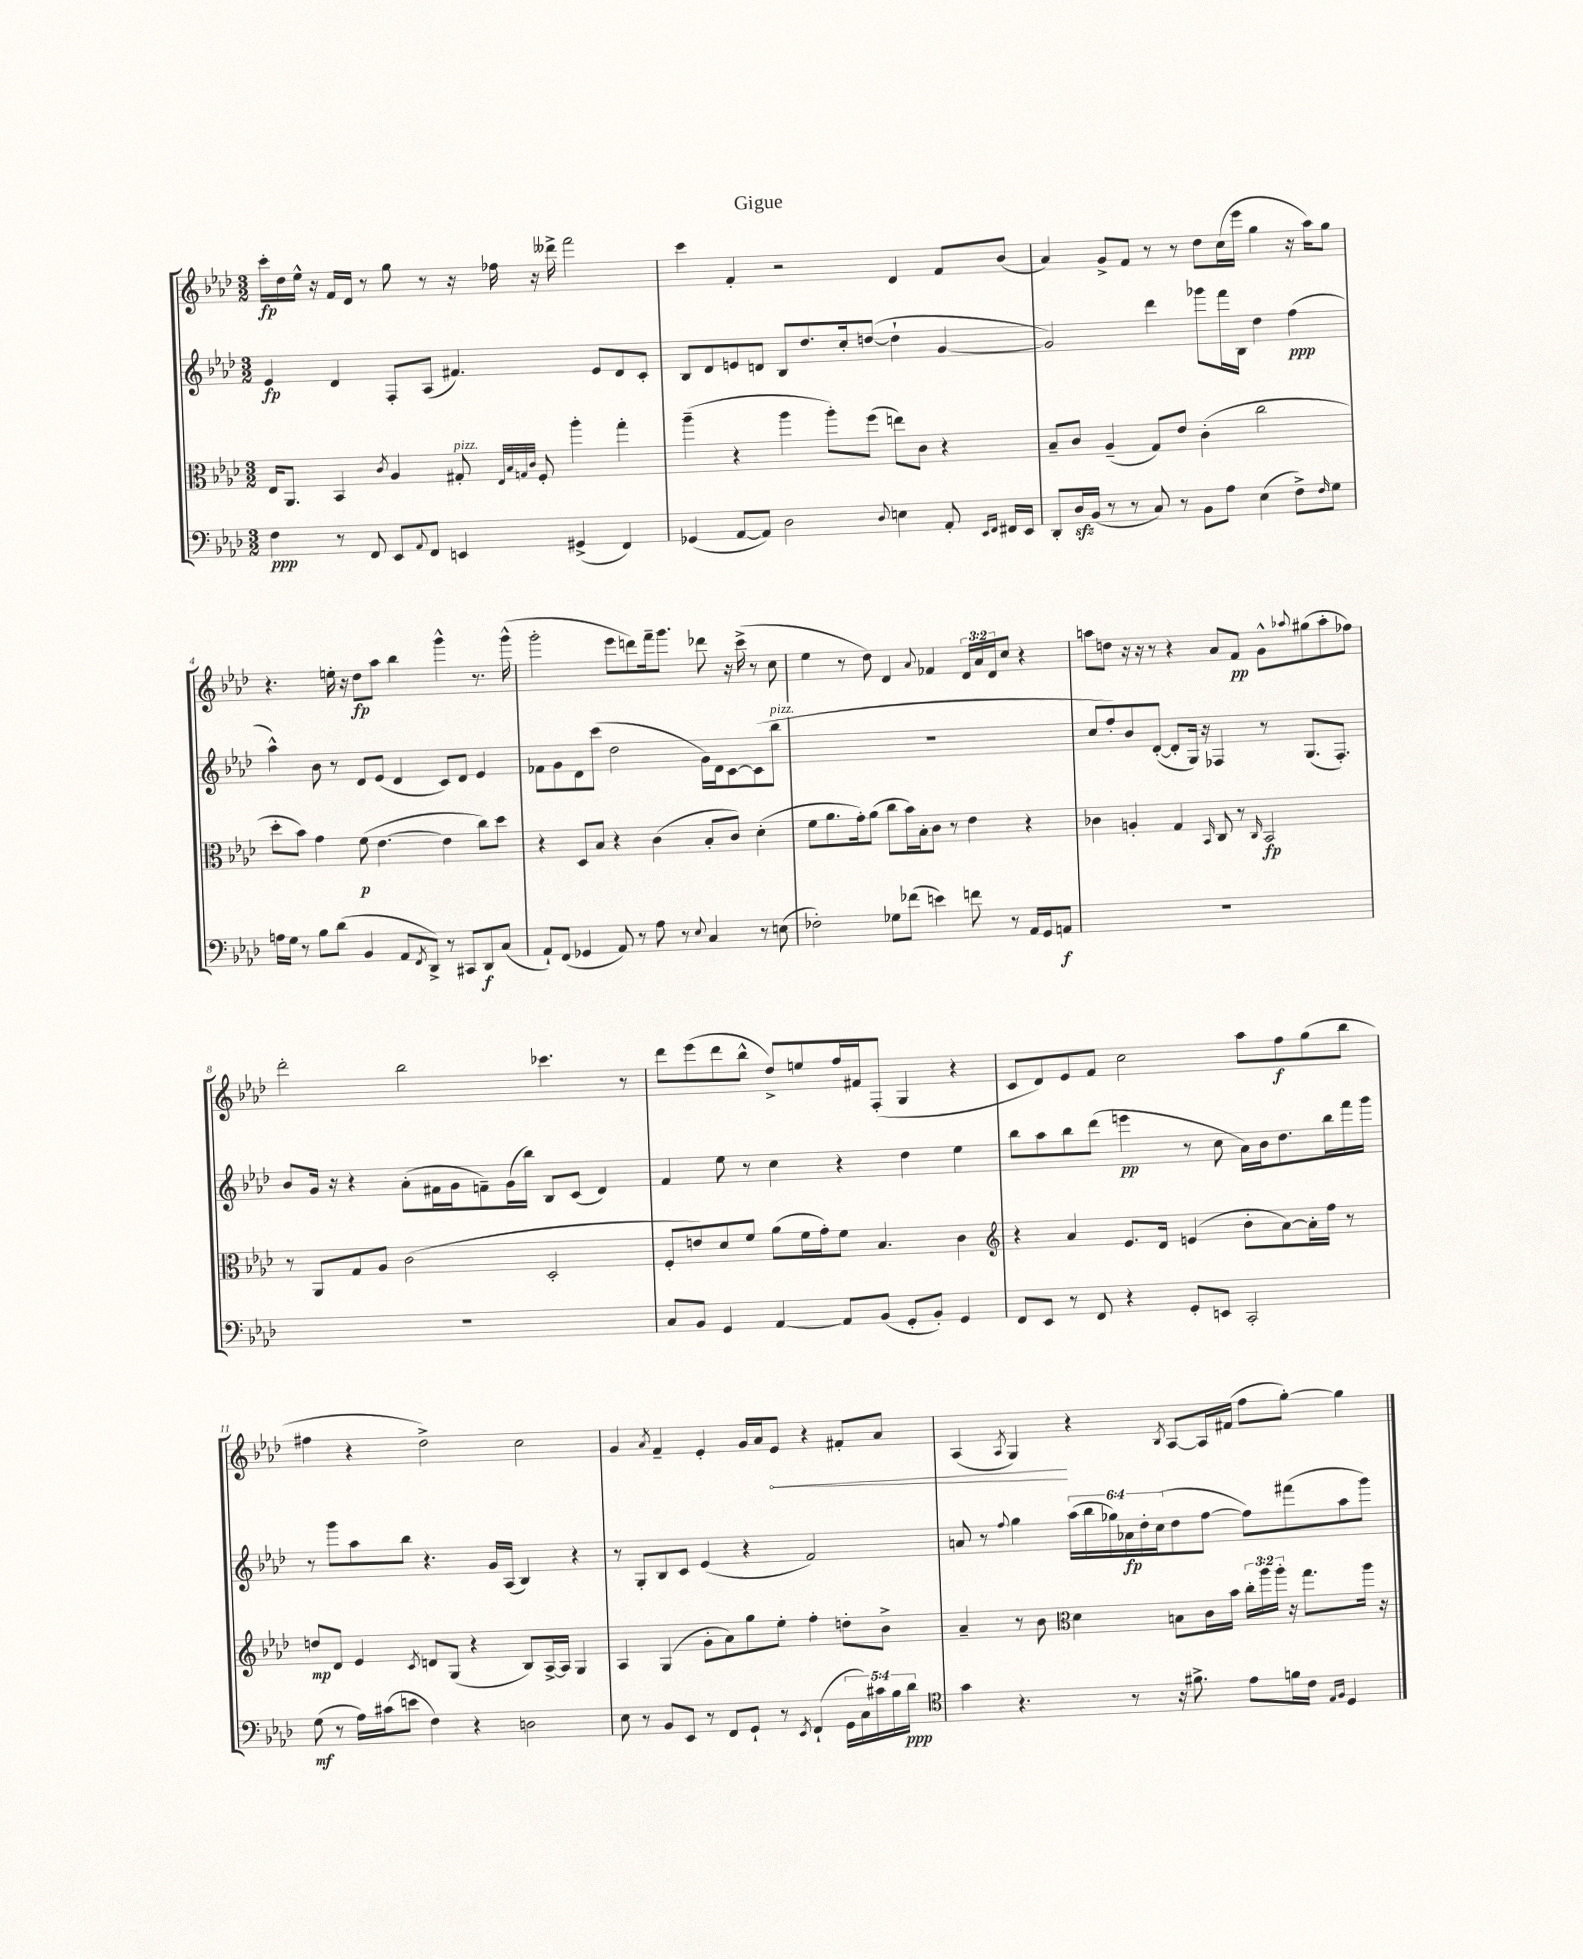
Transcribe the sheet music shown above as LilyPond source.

\header { title = "Gigue" }
<<
\new StaffGroup <<
\new Staff = "s0" {
    \clef treble \key aes \major \numericTimeSignature \time 3/2 \override Staff.TupletNumber.text = #tuplet-number::calc-fraction-text
    c'''16-.\fp des''16 ees''16-^ r16 f'16 des'16 r8 g''8 r8 r16 fes''16 r16 deses'''16-> f'''2 |
    c'''4 f'4-. r2 des'4 f'8 bes'8( |
    aes'4) g'8-> f'8 r8 r8 des''8 c''16( ees'''16 g''4 r16 aes''16) g''8 |
    r4. e''16-. r16 des''8\fp aes''8 bes''4 g'''4-^ r8. g'''16-^( |
    g'''2-. ees'''8 d'''8) f'''16-- g'''8. des'''8 r16 c'''16->( r8 c''8 |
    ees''4 r8 des''8) des'4 \appoggiatura { aes'8 } fes'4 \tuplet 3/2 { des'16 aes'16 des'16 } c''8 r4 |
    a''8 d''8 r16 r16 r8 r4 aes'8 f'8\pp g'8-^ \appoggiatura { aes''8 } gis''8( aes''8-. fes''8) |
    des'''2-. bes''2 ces'''4. r8 |
    des'''8 ees'''8( des'''8 bes''8-^ des''8->) e''8 f''16 fis'16 f8-.( g4 r4 |
    c'8 des'8) ees'8 f'8 c''2 aes''8 f''8\f g''8( bes''8 |
    fis''4 r4 des''2->) c''2 |
    g'4 \acciaccatura { aes'8 } f'4-- ees'4-. g'16 aes'16 \once \override Hairpin.circled-tip = ##t ees'8\< r4 fis'8-. aes'8 |
    aes4( \acciaccatura { aes8 } g4\!) r4 \acciaccatura { bes8 } aes8~ aes16 fis'16( f''8 g''8~-.) g''4 \bar "|." |
}
\new Staff = "s1" {
    \clef treble \key aes \major \numericTimeSignature \time 3/2 \override Staff.TupletNumber.text = #tuplet-number::calc-fraction-text
    ees'4\fp des'4 f8-. aes8( fis'4.) ees'8 des'8 c'8-. |
    bes8 des'8 e'8 d'8 bes8 des''8. c''16-. d''8~( d''4-! g'4~ |
    g'2) des'''4 ges'''8 f'''16 bes16 des''4 f''4\ppp( |
    aes''4-^) bes'8 r8 des'8 ees'8( des'4 c'8) des'8 ees'4 |
    fes'8 g'8 des'8 c'''8( des''2 g'16) des'16 c'8~ c'8( bes''8^\markup { \italic "pizz." } |
    R1. |
    c''8 f''8-.) bes'8 des'8~-.( des'8-. g16) r16 fes4 r8 g8.( fes8.-.) |
    bes'8 g'16 r16 r4 aes'8-.( fis'16 g'16 f'8--) g'16( bes''16) bes8 c'8( des'4) |
    f'4 ees''8 r8 c''4 r4 des''4 ees''4 |
    bes''8 aes''8 bes''8 des'''8( e'''4\pp r8 c''8 aes'16) bes'16 des''8. bes''16 f'''16 g'''16 |
    r8 g'''8 aes''8 bes''8 r4. g'16 aes16( bes4) r4 |
    r8 g8-. bes8 c'8 ees'4( r4 f'2) |
    a'8 r8 \appoggiatura { f''8 } g''4 \tuplet 6/4 { aes''16( bes''16 ges''16) aes'16\fp des''16-. c''16( } des''8 f''8~ f''8) fis'''8( aes''8 g'''8) \bar "|." |
}
\new Staff = "s2" {
    \clef alto \key aes \major \numericTimeSignature \time 3/2 \override Staff.TupletNumber.text = #tuplet-number::calc-fraction-text
    ees16 aes,8. bes,4 \acciaccatura { c'8 } aes4 gis8-.^\markup { \italic "pizz." } \grace { ees32 bes32 g32 c'32 } f8-. aes''4-. g''4-. |
    aes''4--( r4 aes''4 aes''8-.) f''8( e''8) c'8 r4 |
    bes8-- c'8 aes4--( g8) ees'8 c'4-.( c''2 |
    des''8-. bes'8) g'4 f'8\p( ees'4.~ ees'4 c''8) des''8 |
    r4 des8 bes8 r4 c'4( bes8-. c'8) des'4-.( |
    f'8 aes'8. g'16-.) aes'8( c''8 bes'16) bes16-. c'8 r8 ees'4 r4 |
    ces'4 a4-. g4 \grace { bes,16 } c8 r8 \grace { c16 } bes,2\fp |
    r8 aes,8 g8 aes8 c'2( des2-. |
    f8-. e'8) des'8 f'8 aes'8( f'16 g'16-.) f'8 bes4. c'4 |
    \clef treble r4 aes'4 ees'8. des'16 e'4( bes'8-. aes'8~) aes'16-. f''16 r8 |
    d''8\mp des'8 ees'4 \acciaccatura { c'8 } d'8 g8( r4 bes8) aes16~-> aes16 g4 |
    aes4 g4( g'8-. aes'8) g''8 ees''8-. f''4-. d''8-. bes'8-> |
    aes'4-- r8 bes'8 \clef alto des'4 b8 c'16 bes'16 \tuplet 3/2 { c''16-. aes''16 aes''16-. } r16 g''8. aes''16 r16 \bar "|." |
}
\new Staff = "s3" {
    \clef bass \key aes \major \numericTimeSignature \time 3/2 \override Staff.TupletNumber.text = #tuplet-number::calc-fraction-text
    f4\ppp r8 f,8 ees,8 \appoggiatura { aes,8 } f,8 e,4 gis,4->( f,4) |
    ges,4( aes,8~ aes,8) des2 \appoggiatura { des8 } e4 aes,8-. \grace { ees,16 f,16 } fis,16 ees,16 |
    des,8-. des16\sfz bes,16( r8 r8 c8) r8 bes,8 aes8 ees4( f8->) \grace { f16 } g8 |
    a16 g16 r8 bes8 des'8( bes,4 aes,8 \acciaccatura { f,8 } des,8->) r8 cis,8 des,8\f c8( |
    aes,8-!) f,8( ges,4 aes,8) r8 aes8 r8 \appoggiatura { ees8 } c4 r8 e8( |
    fes2-.) ges8 fes'8( e'4) f'8 r8 aes,16 g,16 a,8\f |
    R1. |
    R1. |
    c8 bes,8 g,4 aes,4~ aes,8 bes,8( g,8-. bes,8-.) g,4 |
    f,8 ees,8 r8 f,8 r4 g,8-. e,8 c,2-. |
    g8\mf( r8 aes16) cis'16( e'8 f4) r4 d2 |
    ees8 r8 bes,8 ees,8 r8 f,8 g,8-! r8 \acciaccatura { ees,8 } f,4-!( \tuplet 5/4 { g,16 c16) cis'16 bes16 des'16\ppp } |
    \clef tenor g'4 r4. r8 r16 fis'8.-> ees'8 f'16 c'16 \grace { ees16 f16 } des4 \bar "|." |
}
>>
>>
